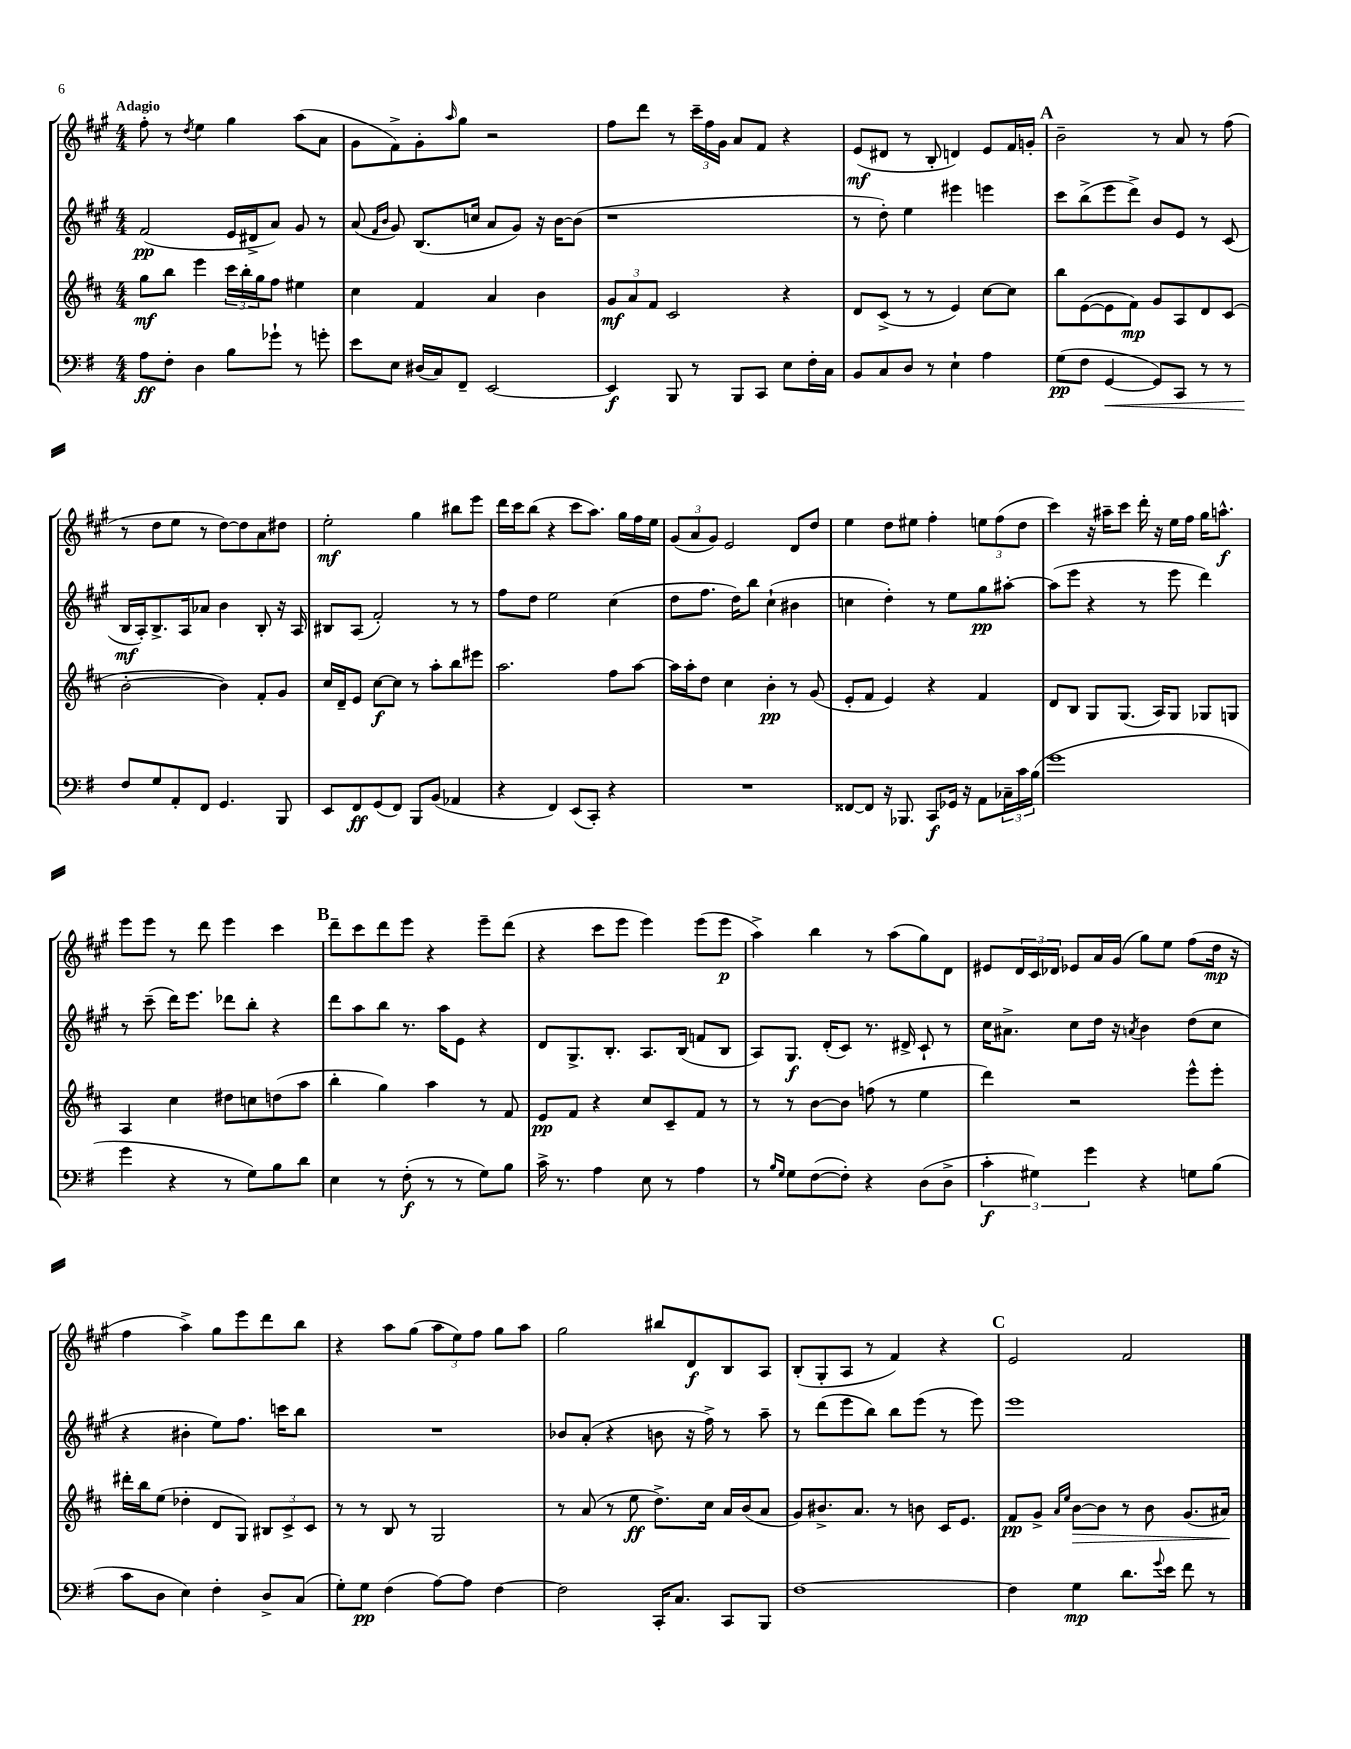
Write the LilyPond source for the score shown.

<<
\new StaffGroup <<
\new Staff = "s0" {
    \clef treble \key a \major \numericTimeSignature \time 4/4 \tempo "Adagio"
    fis''8-. r8 \acciaccatura { d''8 } e''4 gis''4 a''8( a'8 |
    gis'8 fis'8->) gis'8-. \grace { a''16 } gis''8 r2 |
    fis''8 d'''8 r8 \tuplet 3/2 { cis'''16-- fis''16 gis'16 } a'8 fis'8 r4 |
    e'8\mf( dis'8 r8 b8-. d'4) e'8 fis'16 g'16-. |
    \mark \markup { \bold "A" } b'2-- r8 a'8 r8 fis''8( |
    r8 d''8 e''8 r8 d''8~) d''8 a'8 dis''8 |
    e''2-.\mf gis''4 bis''8 e'''8 |
    d'''16 cis'''16 b''8( r4 cis'''8 a''8.) gis''16 fis''16 e''16 |
    \tuplet 3/2 { gis'8( a'8 gis'8) } e'2 d'8 d''8 |
    e''4 d''8 eis''8 fis''4-. \tuplet 3/2 { e''8 fis''8( d''8 } |
    cis'''4) r16 ais''16-- cis'''8 d'''16-. r16 e''16 fis''16 gis''16 a''8.-^\f |
    e'''8 e'''8 r8 d'''8 e'''4 cis'''4 |
    \mark \markup { \bold "B" } d'''8-- cis'''8 d'''8 e'''8 r4 e'''8-- d'''8( |
    r4 cis'''8 e'''8 e'''4) e'''8( e'''8\p |
    a''4->) b''4 r8 a''8( gis''8) d'8 |
    eis'8 \tuplet 3/2 { d'16 cis'16 des'16 } ees'8 a'16 gis'16( gis''8) e''8 fis''8( d''16\mp r16 |
    fis''4 a''4->) gis''8 e'''8 d'''8 b''8 |
    r4 a''8 gis''8( \tuplet 3/2 { a''8 e''8) fis''8 } gis''8 a''8 |
    gis''2 bis''8 d'8\f b8 a8 |
    b8-.( gis8-. a8 r8 fis'4) r4 |
    \mark \markup { \bold "C" } e'2 fis'2 \bar "|." |
}
\new Staff = "s1" {
    \clef treble \key a \major \numericTimeSignature \time 4/4
    fis'2\pp( e'16 dis'16-> a'8) gis'8 r8 |
    a'8( \grace { fis'16 b'16 } gis'8) b8.( c''16 a'8 gis'8) r16 b'16~ b'8( |
    r1 |
    r8 d''8-.) e''4 eis'''4 e'''4 |
    \mark \markup { \bold "A" } cis'''8 b''8->( e'''8 d'''8->) b'8 e'8 r8 cis'8( |
    b16\mf a16-.) b8.-> a16 aes'8 b'4 b8-. r16 a16 |
    bis8 a8( fis'2-.) r8 r8 |
    fis''8 d''8 e''2 cis''4( |
    d''8 fis''8. d''16) b''8 cis''4-!( bis'4 |
    c''4 d''4-.) r8 e''8 gis''8\pp ais''8~-. |
    ais''8( e'''8 r4 r8 e'''8 d'''4) |
    r8 cis'''8--( d'''16) e'''8. des'''8 b''8-. r4 |
    \mark \markup { \bold "B" } d'''8 a''8 b''8 r8. a''16 e'8 r4 |
    d'8 gis8.-> b8.-. a8. b16( f'8 b8 |
    a8) gis8.\f d'16-.( cis'8) r8. dis'16-> cis'8-! r8 |
    cis''16 ais'8.-> cis''8 d''16 r16 \acciaccatura { a'8 } b'4 d''8( cis''8 |
    r4 bis'4-. e''8) fis''8. c'''16 b''8 |
    R1 |
    bes'8 a'8-.( r4 b'8 r16 fis''16->) r8 a''8-- |
    r8 d'''8( e'''8 b''8) b''8 e'''8( r8 e'''8) |
    \mark \markup { \bold "C" } e'''1 \bar "|." |
}
\new Staff = "s2" {
    \clef treble \key d \major \numericTimeSignature \time 4/4
    g''8\mf b''8 e'''4 \tuplet 3/2 { cis'''16 b''16-. g''16 } fis''8 eis''4 |
    cis''4 fis'4 a'4 b'4 |
    \tuplet 3/2 { g'8\mf a'8 fis'8 } cis'2 r4 |
    d'8 cis'8->( r8 r8 e'4) cis''8~ cis''8 |
    \mark \markup { \bold "A" } b''8 e'8~( e'8 fis'8\mp) g'8 a8 d'8 cis'8( |
    b'2~-. b'4) fis'8-. g'8 |
    cis''16 d'16-- e'8 cis''8~\f cis''8 r8 a''8-. b''8 eis'''8 |
    a''2. fis''8 a''8~ |
    a''16 a''16-. d''8 cis''4 b'4-.\pp r8 g'8( |
    e'8-. fis'8 e'4) r4 fis'4 |
    d'8 b8 g8 g8.( a16) g8 ges8 g8 |
    a4 cis''4 dis''8 c''8 d''8( a''8 |
    \mark \markup { \bold "B" } b''4-. g''4) a''4 r8 fis'8 |
    e'8\pp fis'8 r4 cis''8 cis'8-- fis'8 r8 |
    r8 r8 b'8~ b'8 f''8( r8 e''4 |
    d'''4) r2 e'''8-^ e'''8-. |
    dis'''16-. b''16 e''8( des''4-. d'8 g8) \tuplet 3/2 { bis8 cis'8-> cis'8 } |
    r8 r8 b8 r8 g2 |
    r8 a'8( r8 e''8\ff d''8.->) cis''16 a'16 b'16( a'8 |
    g'8) bis'8.-> a'8. r8 b'8 cis'16 e'8. |
    \mark \markup { \bold "C" } fis'8\pp g'8-> \grace { a'16 e''16 } b'8~\> b'8 r8 b'8 g'8.( ais'16\!) \bar "|." |
}
\new Staff = "s3" {
    \clef bass \key g \major \numericTimeSignature \time 4/4
    a8\ff fis8-. d4 b8 ges'8-! r8 g'8-. |
    e'8 e8 dis16( c16) fis,8-- e,2~ |
    e,4\f b,,8 r8 b,,8 c,8 e8 fis16-. c16 |
    b,8 c8 d8 r8 e4-! a4 |
    \mark \markup { \bold "A" } g8\pp( fis8 g,4~\< g,8) c,8 r8 r8 |
    fis8\! g8 a,8-. fis,8 g,4. b,,8 |
    e,8 fis,8\ff g,8( fis,8) b,,8 b,8( aes,4 |
    r4 fis,4) e,8( c,8-.) r4 |
    R1 |
    fisis,8~ fisis,8 r16 bes,,8. c,8\f ges,16 r16 a,8 \tuplet 3/2 { ces16-- c'16 b16( } |
    g'1 |
    g'4 r4 r8 g8) b8 d'8 |
    \mark \markup { \bold "B" } e4 r8 fis8-.\f( r8 r8 g8) b8 |
    c'16-> r8. a4 e8 r8 a4 |
    r8 \grace { b16 g16 } g8 fis8~( fis8-.) r4 d8( d8-> |
    \tuplet 3/2 { c'4-.\f gis4) g'4 } r4 g8 b8( |
    c'8 d8 e4) fis4-. d8-> c8( |
    g8-.) g8\pp fis4( a8~) a8 fis4~ |
    fis2 c,16-. c8. c,8 b,,8 |
    fis1~ |
    \mark \markup { \bold "C" } fis4 g4\mp d'8. \appoggiatura { g'8 } e'16 fis'8 r8 \bar "|." |
}
>>
>>
\layout { \context { \Score \remove "Bar_number_engraver" } }
